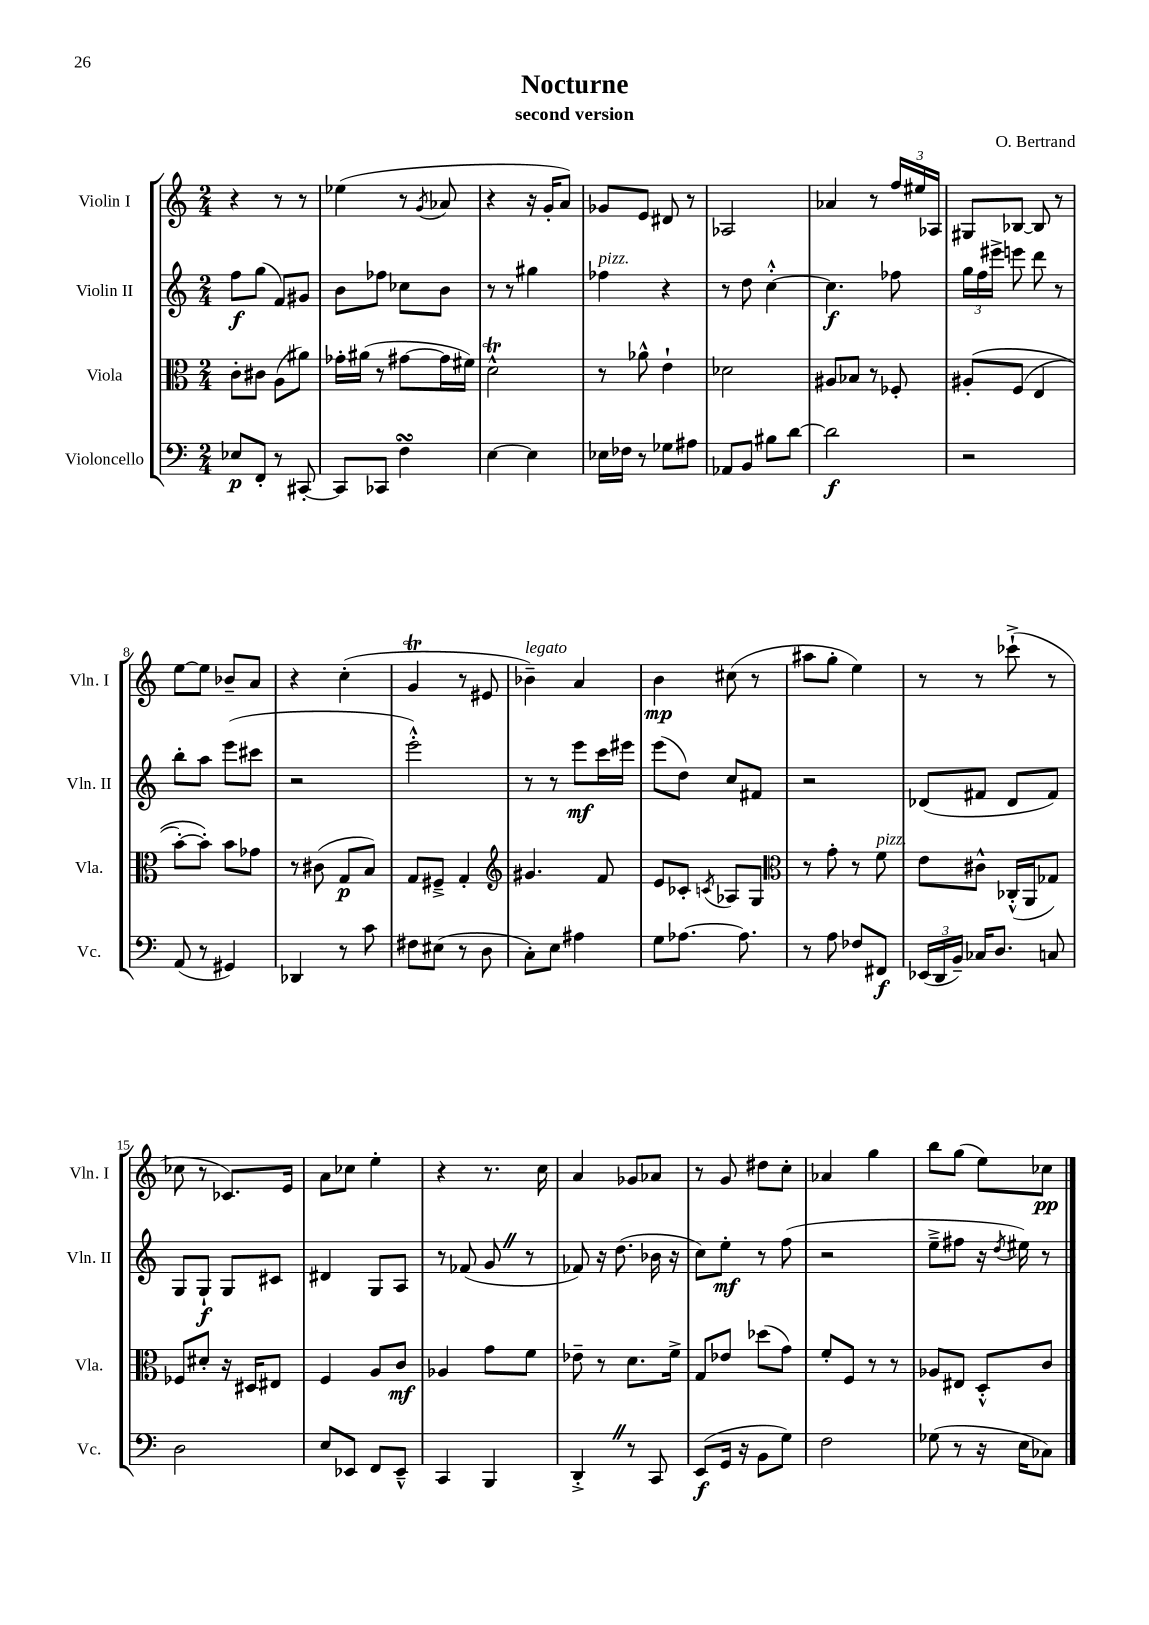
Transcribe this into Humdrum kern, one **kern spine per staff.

**kern	**kern	**kern	**kern
*staff4	*staff3	*staff2	*staff1
*clefF4	*clefC3	*clefG2	*clefG2
*k[]	*k[]	*k[]	*k[]
*M2/4	*M2/4	*M2/4	*M2/4
8E-/L	8c'\L	8ff\L	4r
8FF'/J	8c#\J	(8gg\J	.
8r	(8A\L	8f/L)	8r
[8CC#'/	8a#\J)	8g#/J	8r
=	=	=	=
8CC#/]L	16g-'\LL	8b\L	(4ee-\
.	(16a#\JJ	.	.
8CC-/J	8r	8ff-\J	.
4F\	[8g#\L	8cc-\L	8r
.	.	.	8qg/
.	16g#\]L	8b\J	8a-/
.	16f#\JJ)	.	.
=	=	=	=
[4E\	2d^^\	8r	4r
.	.	8r	.
4E\]	.	4gg#\	16r
.	.	.	16g'/LK
.	.	.	8a/J)
=	=	=	=
16E-\LL	8r	4ff-\	8g-/L
16F-\JJ	.	.	.
8r	8a-^^\	.	8e/J
8G-\L	4e`\	4r	8d#/
8A#\J	.	.	8r
=	=	=	=
8AA-/L	2d-\	8r	2A-/
8BB/J	.	8dd\	.
8B#\L	.	[4cc'^^\	.
[8d\J	.	.	.
=	=	=	=
2d\]	8A#/L	4.cc\]	4a-/
.	8B-/J	.	.
.	8r	.	8r
.	8F-'/	8ff-\	24ff/LL
.	.	.	24ee#/
.	.	.	24A-/JJ
=	=	=	=
2r	&(8A#'/L	24gg\LL	8G#/L
.	.	24ff\	.
.	.	24eee#^\JJ	.
.	(8F/J	8eee\	[8B-/J
.	4E/	8ddd\	8B-/]
.	.	8r	8r
=	=	=	=
(8AA/	[8b'\L)	8bb'\L	[8ee\L
8r	8b'\]J&)	8aa\J	8ee\]J
4GG#/)	8b\L	(8eee\L	8b-~/L
.	8g-\J	8ccc#\J	8a/J
=	=	=	=
4DD-/	8r	2r	4r
.	(8c#\	.	.
8r	8G/L	.	(4cc'\
8c\	8B/J)	.	.
=	=	=	=
8F#\L	8G/L	2eee'^^\)	4g/
(8E#\J	8F#~^/J	.	.
8r	4G'/	.	8r
8D\	.	.	8e#/
=	=	=	=
*	*clefG2	*	*
8C'\L)	4.g#/	8r	4b-~\)
8E\J	.	8r	.
4A#\	.	8eee\L	4a/
.	8f/	16ccc\L	.
.	.	16eee#\JJ	.
=	=	=	=
8G\L	8e/L	(8eee\L	4b\
[8.A-\J	8c-'/J	8dd\J)	.
.	8qc/	.	.
.	8A-/L	8cc/L	(8cc#\
8.A-\]	.	.	.
.	8G/J	8f#/J	8r
=	=	=	=
*	*clefC3	*	*
8r	8r	2r	8aa#\L
8A\	8g'\	.	8gg'\J
8F-/L	8r	.	4ee\)
8FF#/J	8f\	.	.
=	=	=	=
(24EE-/LL	8e\L	(8d-/L	8r
24DD/	.	.	.
24BB~/JJ)	.	.	.
16C-/LK	8c#^^\J	8f#/J	8r
8.D/J	.	.	.
.	(16C-'^^/LL	8d-/L	(8ccc-`^\
.	16AA/J	.	.
8C/	8G-/J)	8f#/J)	8r
=	=	=	=
2D\	8F-/L	8G/L	8cc-\
.	8d#'/J	8G`/J	8r
.	16r	8G/L	8.c-/L)
.	16D#/LK	.	.
.	8E#/J	8c#/J	.
.	.	.	16e/Jk
=	=	=	=
8E/L	4F/	4d#/	8a\L
8EE-/J	.	.	8cc-\J
8FF/L	8A/L	8G/L	4ee'\
8EE-~^^/J	8c/J	8A/J	.
=	=	=	=
4CC/	4A-/	8r	4r
.	.	(8f-/	.
4BBB/	8g\L	8g/	8.r
.	8f\J	8r	.
.	.	.	16cc\
=	=	=	=
4DD'^/	8e-~\	8f-/)	4a/
.	8r	16r	.
.	.	(8.dd\	.
8r	8.d\L	.	8g-/L
8CC/	.	16b-\	8a-/J
.	16f^\Jk	16r	.
=	=	=	=
(8EE/L	8G/L	8cc\L)	8r
16GG/Jk	8e-/J	8ee'\J	8g/
16r	.	.	.
8BB\L	(8dd-\L	8r	8dd#\L
8G\J)	8g\J)	(8ff\	8cc'\J
=	=	=	=
2F\	8f'/L	2r	4a-/
.	8F/J	.	.
.	8r	.	4gg\
.	8r	.	.
=	=	=	=
(8G-\	8A-/L	8ee~^\L	8bb\L
8r	8E#/J	8ff#\J	(8gg\J
16r	8D'^^/L	16r	8ee\L)
.	.	8qdd/	.
16E\LK	.	16ee#\)	.
8C-\J)	8c/J	8r	8cc-\J
==	==	==	==
*-	*-	*-	*-
